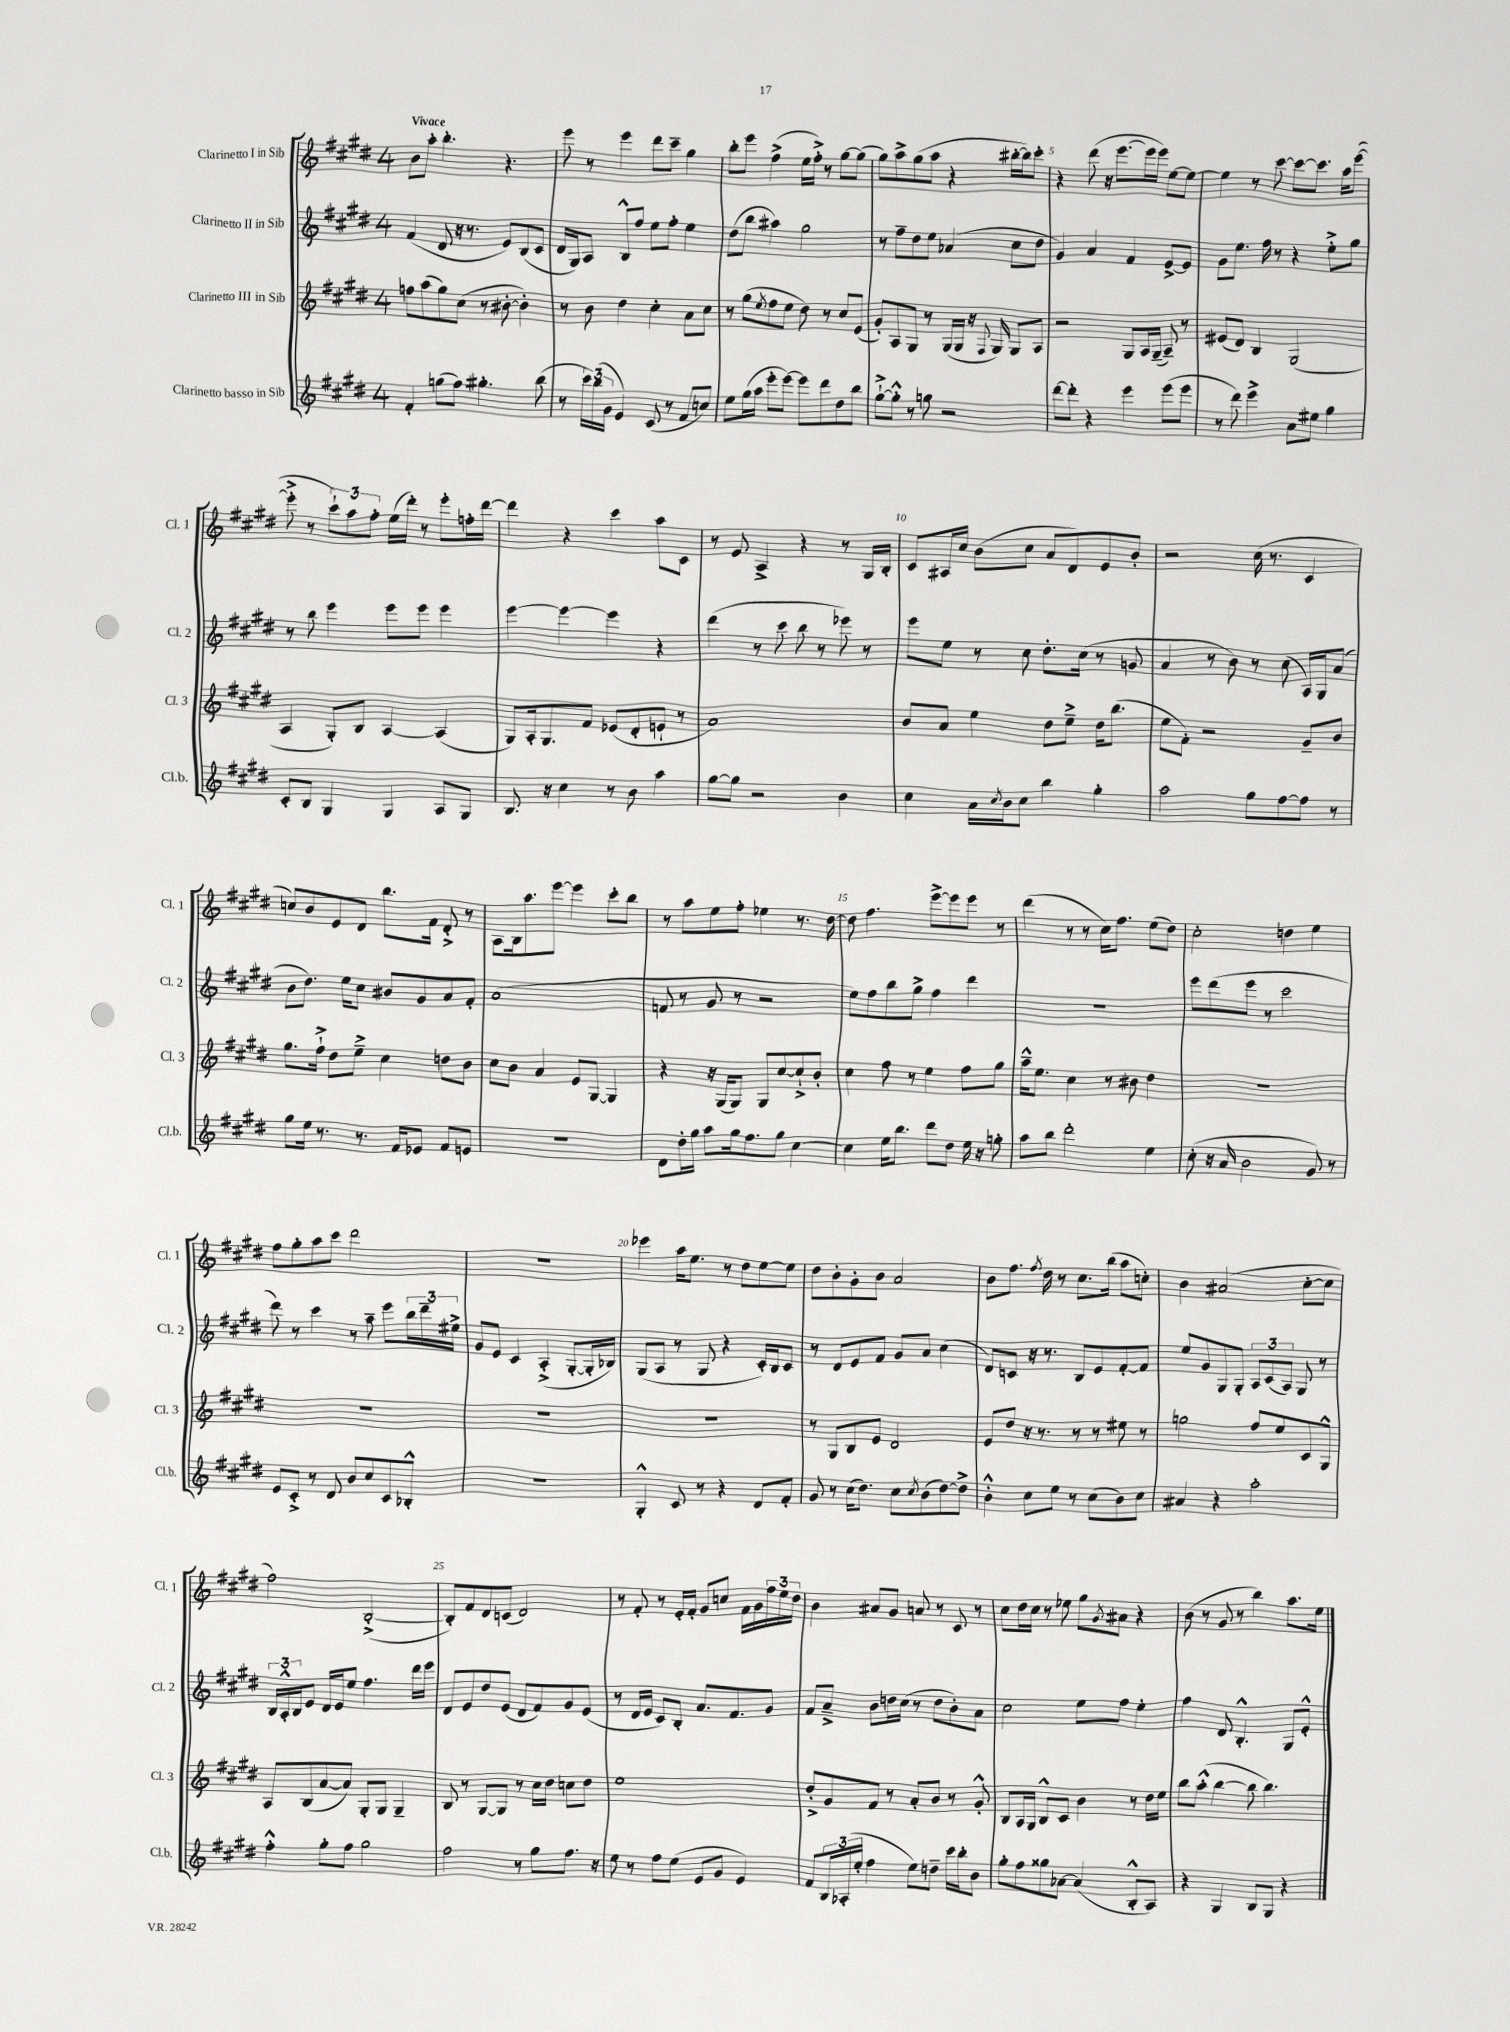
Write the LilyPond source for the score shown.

<<
\new StaffGroup <<
\new Staff = "s0" \with { instrumentName = "Clarinetto I in Sib" shortInstrumentName = "Cl. 1" } {
    \clef treble \key e \major \once \override Staff.TimeSignature.style = #'single-digit \time 4/4 \tempo "Vivace"
    b'8 a''8-. b''4.-. r4. |
    e'''8 r8 e'''4 dis'''8 cis'''8-- gis''4 |
    b''8-. e'''8 fis''4->( e''16 fis''16-.->) r8 gis''8~ gis''8( |
    gis''8) a''8-> gis''8( a''8 r4 bis''16~-. bis''16) cis'''8-. |
    r4 dis'''8( r16 e'''8.~ e'''16 e'''16) e''8~ e''8~ |
    e''4 r8 cis'''8~ cis'''8~ cis'''8. a''16 e'''8~( |
    e'''8-.-> r8 \tuplet 3/2 { cis'''8-!) a''8 fis''8-. } e''16( dis'''16-.) r8 e'''8-. f''16-. dis'''16~ |
    dis'''4 r4 cis'''4 a''8 cis'8 |
    r8 e'8 a4-> r4 r8 gis16 b16-. |
    cis'8 ais16 cis''16 b'8( cis''8 a'8 dis'8) e'8 b'8-. |
    r2 cis''16( r8. cis'4 |
    c''8) b'8 e'8 dis'8 b''8. fis'16 dis'8-.-> r8 |
    a8 b16 a''8. e'''8~ e'''4 cis'''8-. b''8 |
    r8 a''8 e''8 fis''8-. ees''4 r8. dis''16~ |
    dis''8 fis''4. e'''8~-> e'''8 e'''8 r8 |
    dis'''4( r8 r8 cis''16) fis''8. e''8( dis''8) |
    cis''2-. d''4 e''4 |
    fis''8 gis''8-. a''8 cis'''8 dis'''2 |
    R1 |
    ees'''4 a''16 e''8. r8 dis''8 e''8~ e''8 |
    dis''8 b'8-. gis'8-. b'8 a'2 |
    b'8 fis''8. \acciaccatura { fis''8 } dis''16 r8 cis''8. b''16( a''8 c''8-.) |
    b'4 ais'2( cis''8~-. cis''8 |
    fis''2) b2~-.->( |
    b8-.) fis'8 dis'8 c'8( dis'2) |
    r8 fis'8-. r8 e'16-. fis'16-. gis'8 c''8 fis'16 gis'16 \tuplet 3/2 { fis''16 e''16 dis''16 } |
    b'4 ais'8 gis'8 a'8 r8 cis'8 r8 |
    cis''8 dis''16 cis''16 r8 ees''8 gis''8 \acciaccatura { gis'8 } ais'8 r4 |
    b'8( r8 gis'8 r8 b''4) a''8. e''16 \bar "|." |
}
\new Staff = "s1" \with { instrumentName = "Clarinetto II in Sib" shortInstrumentName = "Cl. 2" } {
    \clef treble \key e \major \once \override Staff.TimeSignature.style = #'single-digit \time 4/4
    fis'4( dis'8 r16 r8. e'8) b8( cis'8 |
    dis'16 gis16) a8 b8-^ fis''8 e''8 fis''8-. e''4 |
    dis''8( b''8 ais''4) gis''2 |
    r8 fis''8-- dis''8 e''8 aes'4( cis''8 dis''8 |
    gis'4) a'4 fis'4 e'8~-> e'8 |
    gis'8 e''8. fis''16 r8 r4 e''8-.-> gis''8 |
    r8 b''8 e'''4 e'''8 e'''8 e'''4 |
    e'''4~ e'''4~ e'''4 r4 |
    dis'''4( r8 cis'''8 b''8 r8 ees'''8) r8 |
    e'''8 e''8 r8 cis''8 dis''8.-. cis''16( r8 g'8 |
    a'4 r8 b'8) r8 cis''8( a16) gis16 a'8( |
    b'8 dis''8.) e''16 cis''8 bis'8 gis'8 a'8 fis'8-. |
    a'1( |
    f'8 r8 gis'8 r8 r2 |
    e''8) fis''8 b''8 gis''8-> fis''4 dis'''4 |
    R1 |
    e'''8 dis'''8( e'''8 r8 cis'''2 |
    dis'''8) r8 cis'''4 r8 a''8-- e'''8 \tuplet 3/2 { b''16 dis'''16-- eis''16-> } |
    gis'8 e'8 cis'4 a4-.->( gis8~-. gis16-. bes16) |
    gis8( a8 r8 gis8 r4 cis'16-.) b16 cis'8 |
    r8 dis'8 e'8 fis'8 gis'8 a'8 cis''4( |
    dis'8) c'8 r16 r8. b8 e'8 fis'8~-. fis'8 |
    e''8 gis'8 gis8 gis8-. \tuplet 3/2 { a8 cis'8( a8) } gis8 r8 |
    \tuplet 3/2 { b16 a16-.-^ b16 } e'8 dis'16 e'16 e''8 fis''4. dis'''16 e'''16 |
    dis'8 e'8 dis''8 e'8( dis'8 fis'8) gis'8 e'8( |
    r8 dis'16 e'16 cis'8) b8-. a'8. fis'8. gis'8 |
    fis'8 a'8---> b'8 d''16 cis''16( r8 d''8 b'8-.) a'8 |
    cis''2 e''8 fis''8 e''4-. |
    fis''4 dis'8 b4.-.-^ gis8 e'8-.-^ \bar "|." |
}
\new Staff = "s2" \with { instrumentName = "Clarinetto III in Sib" shortInstrumentName = "Cl. 3" } {
    \clef treble \key e \major \once \override Staff.TimeSignature.style = #'single-digit \time 4/4
    f''8 a''8( gis''8) cis''8( r8 bis'8~-. bis'4-.) |
    r8 b'8 dis''4 cis''4-. a'8 cis''8 |
    r8 gis''8( \acciaccatura { e''8 } fis''8 e''8 dis''8) r8 cis''8 e'8( |
    gis'8-.) a8 gis8 r8 gis16( gis16 r16 \appoggiatura { fis8 } gis16) gis8 a8 |
    r2 gis8 a16 gis16--( a8--) r8 |
    eis'8( dis'8) b4 gis2( |
    a4 gis8-.) b8 a4~ a4( |
    gis8) a16-. gis8. fis'8 ees'8( dis'8-. e'8-! r8 |
    a'1) |
    b'8 a'8 e''4 dis''8 e''8---> dis''16 b''8.( |
    e''8 fis'8-.) r2 gis'8-- b'8 |
    gis''8. fis''16-!-> dis''8 e''8---> cis''4 d''8 b'8 |
    cis''8 b'8 a'4 e'8 gis8~ gis4 |
    r4 r16 gis16( gis8) gis8 cis''8~ cis''8-!-> b'8-. |
    cis''4 fis''8 r8 e''4 fis''8 gis''8 |
    a''16---^ e''8. cis''4 r8 bis'8 dis''4 |
    R1 |
    R1 |
    R1 |
    R1 |
    r8 gis8 b8 e'8 dis'2 |
    e'8 dis''8 r16 r8. r8 r8 eis''8 r8 |
    g''2 fis''8 e''8 cis'8 gis8-^ |
    a8 b8( a'8~ a'8) gis8-. gis8 gis4-- |
    b8 r8 gis8~ gis8 r8 cis''16 dis''16 c''8 dis''8 |
    e''1 |
    dis''8-.-> gis'8 fis'8 r8 a'8-. b'8 r8 gis'8-.-^ |
    b8 a16 gis16 b8-^ cis'8 b'4 r8 dis''16 e''16 |
    b''8 a''8-.-^( b''4~ b''8 b''4.) \bar "|." |
}
\new Staff = "s3" \with { instrumentName = "Clarinetto basso in Sib" shortInstrumentName = "Cl.b." } {
    \clef treble \key e \major \once \override Staff.TimeSignature.style = #'single-digit \time 4/4
    fis'4-. g''8( fis''8) gis''4.-. b''8( |
    r8 \tuplet 3/2 { cis'''16) b''16( gis'16 } e'4) cis'8( r8 fis'8 c''8) |
    e''8 gis''16( a''16 e'''8-. e'''8~) e'''8 dis'''8 dis''8 b''8 |
    gis''8~-!-> gis''8-.-^ r8 g''8 r2 |
    dis'''8~ dis'''8-. r4 e'''4 e'''8( e'''8 |
    r8 dis'''8) e'''4-> a'8 eis''8 gis''4 |
    cis'8-. b8 gis4 gis4 a8 gis8 |
    b8. r16 cis''4 r8 b'8 a''4 |
    gis''8~ gis''8 r2 b'4 |
    cis''4 a'16 \acciaccatura { cis''8 } b'16 cis''8 b''4 gis''4-. |
    a''2 gis''8 fis''8~ fis''8 r8 |
    gis''8 e''16 r8. r8. fis'16 ees'8 fis'8 e'8 |
    R1 |
    dis'8 dis''16-. gis''16 a''8 gis''16 fis''8. gis''8 cis''4~ |
    cis''4 e''16 b''8. dis'''8 dis''8 e''16 r16 g''8-. |
    a''8 b''8 dis'''2-. e''4 |
    cis''8-.( r16 a'16 b'2 gis'8) r8 |
    e'8 cis'8-.-> r8 dis'8 b'8 cis''8 cis'8 bes8-.-^ |
    R1 |
    gis4-.-^ cis'8 r8 r4 dis'8 fis'8-. |
    gis'8 r8 cis''16( dis''8.) cis''8 \acciaccatura { cis''8 } b'8( dis''8~) dis''8-> |
    b'4-.-^ cis''8 e''8 r8 cis''8( b'8) cis''8 |
    ais'4 r4 a''2-. |
    fis''4-.-^ gis''8-. fis''8 gis''2 |
    fis''2 r8 gis''8 fis''8. r16 |
    e''8 r8 fis''8 e''8( e'8 gis'8 e'4) |
    fis'8 \tuplet 3/2 { b16 aes16-.( e''16-. } fis''4 e''8) d''8-- cis'''16 b''16-. b'8 |
    gis''8-. fis''8 gisis''8 aes'8~ aes'4( b8-.-^ a8) |
    r4 gis4 b8 gis8 r4 \bar "|." |
}
>>
>>
\layout { \context { \Score \override BarNumber.break-visibility = ##(#f #t #t) barNumberVisibility = #(every-nth-bar-number-visible 5) } }
